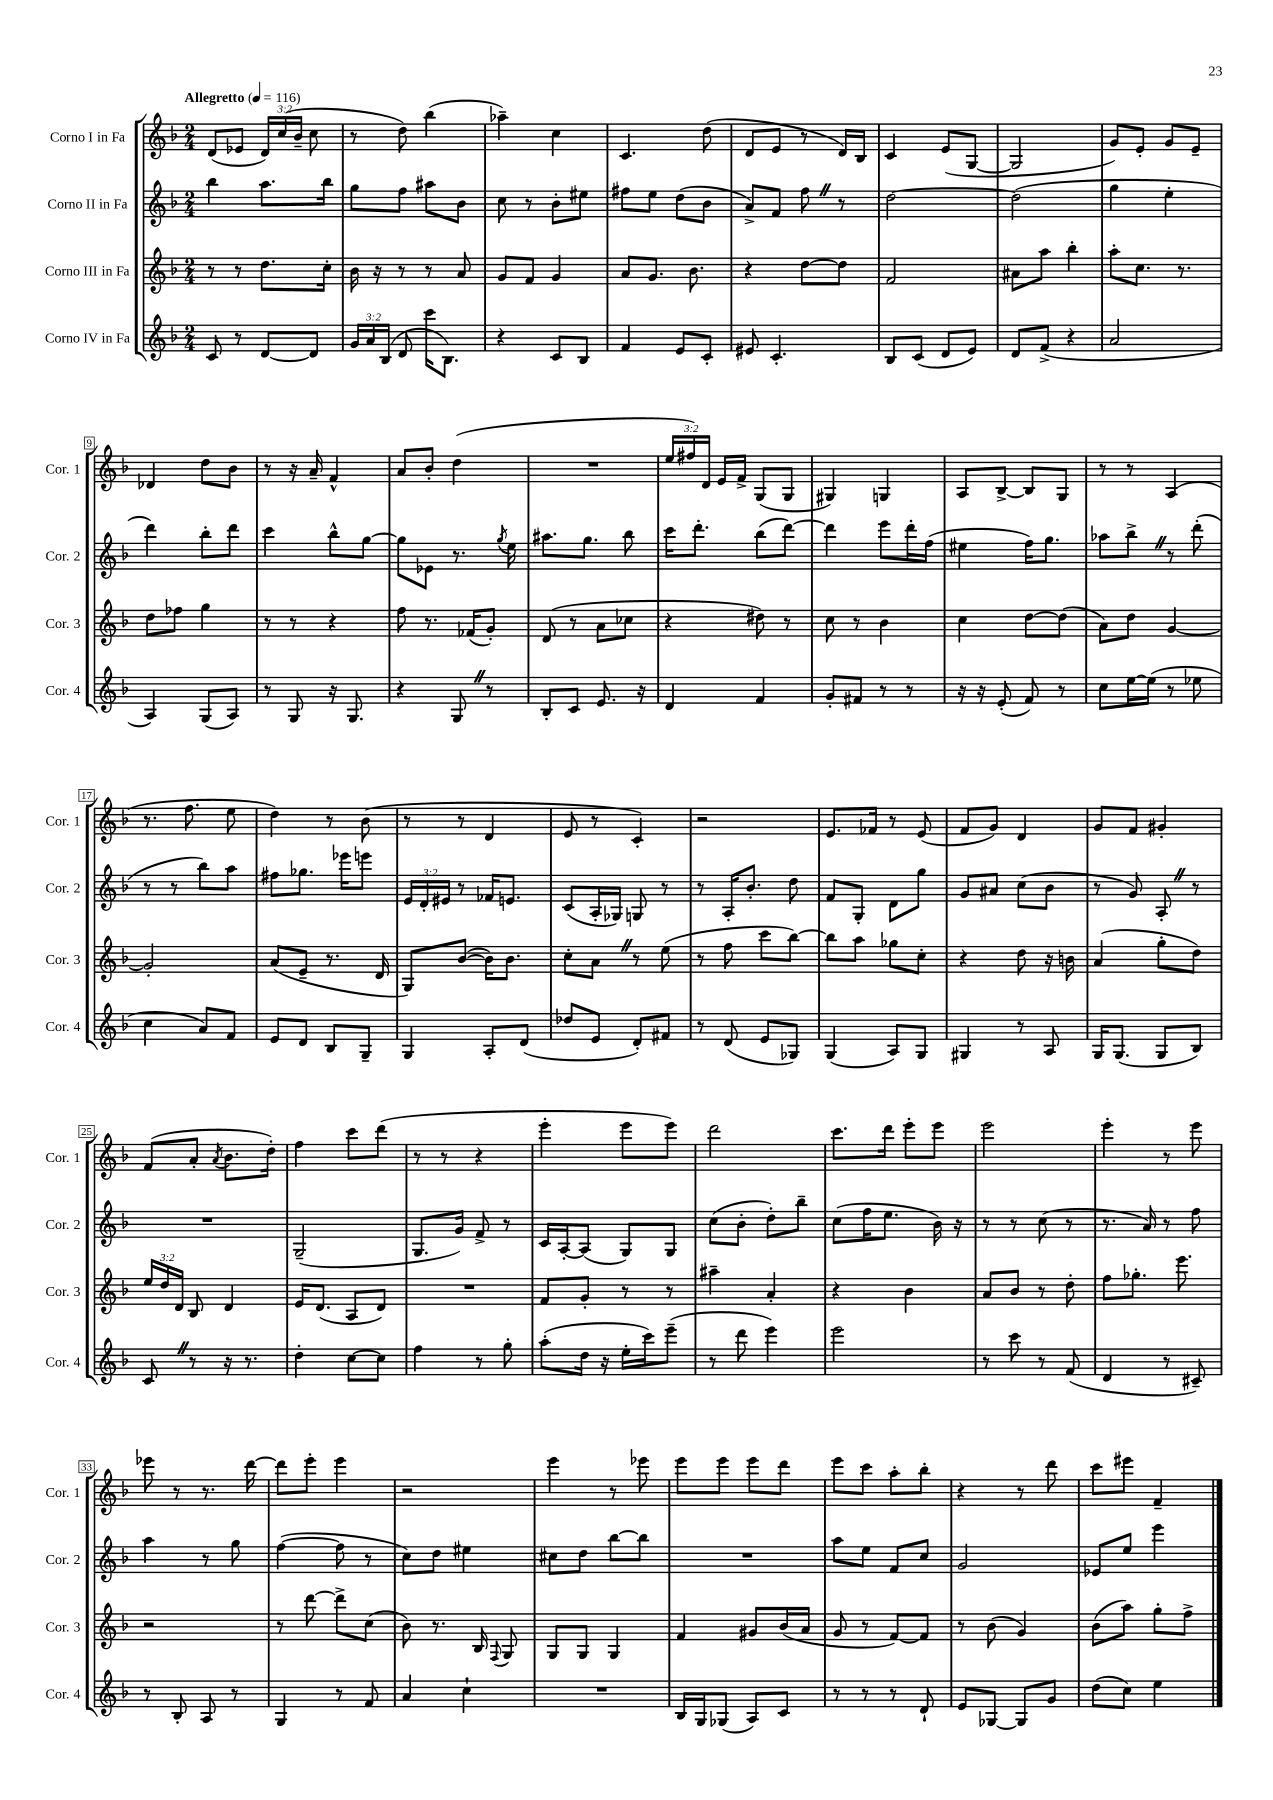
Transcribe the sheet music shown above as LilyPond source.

<<
\new StaffGroup <<
\new Staff = "s0" \with { instrumentName = "Corno I in Fa" shortInstrumentName = "Cor. 1" } {
    \clef treble \key f \major \numericTimeSignature \time 2/4 \override Staff.TupletNumber.text = #tuplet-number::calc-fraction-text \tempo "Allegretto" 4 = 116
    \autoBeamOff d'8[( ees'8] \tuplet 3/2 { d'16[) c''16( bes'16]-- } c''8 |
    r8 d''8) bes''4( |
    aes''4--) c''4 |
    c'4. d''8( |
    d'8[ e'8] r8 d'16[) bes16] |
    c'4 e'8[( g8]~ |
    g2 |
    g'8[) e'8]-. g'8[ e'8]-- |
    des'4 d''8[ bes'8] |
    r8 r16 a'16-- f'4-^ |
    a'8[ bes'8]-. d''4( |
    R2 |
    \tuplet 3/2 { e''16[ fis''16) d'16] } e'16[ f'16]-> g8[( g8] |
    gis4) g4 |
    a8[ bes8]~-> bes8[ g8] |
    r8 r8 a4( |
    r8. f''8. e''8 |
    d''4) r8 bes'8( |
    r8 r8 d'4 |
    e'8 r8 c'4-.) |
    r2 |
    e'8.[ fes'16] r8 e'8( |
    f'8[ g'8]) d'4 |
    g'8[ f'8] gis'4-. |
    f'8[( a'8]-. \acciaccatura { a'8 } bes'8.[ d''16]-.) |
    f''4 c'''8[ d'''8]( |
    r8 r8 r4 |
    e'''4-. e'''8[ e'''8]) |
    d'''2 |
    c'''8.[ d'''16] e'''8[-. e'''8] |
    e'''2 |
    e'''4-. r8 e'''8 |
    ees'''8 r8 r8. d'''16~ |
    d'''8[ e'''8]-. e'''4 |
    r2 |
    e'''4 r8 ees'''8 |
    e'''8[ e'''8] e'''8[ d'''8] |
    e'''8[ c'''8] a''8[-. bes''8]-. |
    r4 r8 d'''8 |
    c'''8[ eis'''8] f'4-- \bar "|." |
}
\new Staff = "s1" \with { instrumentName = "Corno II in Fa" shortInstrumentName = "Cor. 2" } {
    \clef treble \key f \major \numericTimeSignature \time 2/4 \override Staff.TupletNumber.text = #tuplet-number::calc-fraction-text
    \autoBeamOff bes''4 a''8.[ bes''16] |
    g''8[ f''8] ais''8[ bes'8] |
    c''8 r8 bes'8[-. eis''8] |
    fis''8[ e''8] d''8[( bes'8] |
    a'8[->) f'8] f''8 \once \override BreathingSign.text = \markup { \musicglyph "scripts.caesura.straight" } \breathe r8 |
    d''2~ |
    d''2( |
    g''4 e''4-. |
    d'''4) bes''8[-. d'''8] |
    c'''4 bes''8[-^ g''8]~ |
    g''8[ ees'8] r8. \acciaccatura { g''8 } e''16 |
    ais''8.[ g''8.] bes''8 |
    c'''16[ d'''8.]-. bes''8[( d'''8]~) |
    d'''4 e'''8[ d'''16-. f''16]( |
    eis''4 f''16[) g''8.] |
    aes''8[ bes''8]-> \once \override BreathingSign.text = \markup { \musicglyph "scripts.caesura.straight" } \breathe r8 d'''8-.( |
    r8 r8 bes''8[) a''8] |
    fis''8[ ges''8.] ees'''16[ e'''8] |
    \tuplet 3/2 { e'16[ d'16-. eis'16] } r8 fes'16[ e'8.] |
    c'8[( a16-. ges16]) g8 r8 |
    r8 a16[-. bes'8.]-. d''8 |
    f'8[ g8]-. d'8[ g''8] |
    g'8[ ais'8] c''8[( bes'8] |
    r8 g'8) a8-. \once \override BreathingSign.text = \markup { \musicglyph "scripts.caesura.straight" } \breathe r8 |
    R2 |
    g2--( |
    g8.[ g'16]) f'8-> r8 |
    c'16[ a16~-. a8]( g8[) g8] |
    c''8[( bes'8]-. d''8[-.) bes''8]-- |
    c''8[( f''16 e''8.] bes'16) r16 |
    r8 r8 c''8( r8 |
    r8. a'16) r8 f''8 |
    a''4 r8 g''8 |
    f''4~( f''8 r8 |
    c''8[) d''8] eis''4 |
    cis''8[ d''8] bes''8[~ bes''8] |
    R2 |
    a''8[ e''8] f'8[ c''8] |
    g'2 |
    ees'8[ e''8] e'''4 \bar "|." |
}
\new Staff = "s2" \with { instrumentName = "Corno III in Fa" shortInstrumentName = "Cor. 3" } {
    \clef treble \key f \major \numericTimeSignature \time 2/4 \override Staff.TupletNumber.text = #tuplet-number::calc-fraction-text
    \autoBeamOff r8 r8 d''8.[ c''16]-. |
    bes'16 r16 r8 r8 a'8 |
    g'8[ f'8] g'4 |
    a'8[ g'8.] bes'8. |
    r4 d''8[~ d''8] |
    f'2 |
    ais'8[ a''8] bes''4-. |
    a''8[-. c''8.] r8. |
    d''8[ fes''8] g''4 |
    r8 r8 r4 |
    f''8 r8. fes'16[( g'8]-.) |
    d'8( r8 a'8[ ces''8] |
    r4 dis''8) r8 |
    c''8 r8 bes'4 |
    c''4 d''8[~ d''8]( |
    a'8[) d''8] g'4~ |
    g'2-. |
    a'8[( e'8]-- r8. d'16 |
    g8[) bes'8]~( bes'16[) bes'8.] |
    c''8[-. a'8] \once \override BreathingSign.text = \markup { \musicglyph "scripts.caesura.straight" } \breathe r8 e''8( |
    r8 f''8 c'''8[ bes''8]~) |
    bes''8[ a''8] ges''8[ c''8]-. |
    r4 d''8 r16 b'16 |
    a'4( g''8[-. d''8]) |
    \tuplet 3/2 { e''16[ d''16 d'16] } bes8 d'4 |
    e'16[ d'8.]( a8[ d'8]) |
    R2 |
    f'8[ g'8]-. r8 r8 |
    ais''4-- a'4-. |
    r4 bes'4 |
    a'8[ bes'8] r8 d''8-. |
    f''8[ ges''8.]-. e'''8. |
    r2 |
    r8 d'''8~ d'''8[-> c''8]( |
    bes'8) r8. bes16 \appoggiatura { f8 } g8 |
    g8[ g8] g4 |
    f'4 gis'8[ bes'16( a'16] |
    g'8 r8 f'8[~) f'8] |
    r8 bes'8( g'4) |
    bes'8[( a''8]) g''8[-. f''8]-> \bar "|." |
}
\new Staff = "s3" \with { instrumentName = "Corno IV in Fa" shortInstrumentName = "Cor. 4" } {
    \clef treble \key f \major \numericTimeSignature \time 2/4 \override Staff.TupletNumber.text = #tuplet-number::calc-fraction-text
    \autoBeamOff c'8 r8 d'8[~ d'8] |
    \tuplet 3/2 { g'16[ a'16 bes16]( } d'8 c'''16[ bes8.]) |
    r4 c'8[ bes8] |
    f'4 e'8[ c'8]-. |
    eis'8 c'4.-. |
    bes8[ c'8]( d'8[ e'8]) |
    d'8[ f'8]->( r4 |
    a'2 |
    a4) g8[( a8]) |
    r8 g8 r16 g8. |
    r4 g8 \once \override BreathingSign.text = \markup { \musicglyph "scripts.caesura.straight" } \breathe r8 |
    bes8[-. c'8] e'8. r16 |
    d'4 f'4 |
    g'8[-. fis'8] r8 r8 |
    r16 r16 e'8-.( f'8) r8 |
    c''8[ e''16~ e''16]( r8 ees''8 |
    c''4 a'8[) f'8] |
    e'8[ d'8] bes8[ g8]-- |
    g4 a8[-. d'8]( |
    des''8[ e'8] d'8[-.) fis'8] |
    r8 d'8( e'8[ ges8]) |
    g4( a8[) g8] |
    gis4 r8 a8 |
    g16[ g8.]( g8[ bes8]) |
    c'8 \once \override BreathingSign.text = \markup { \musicglyph "scripts.caesura.straight" } \breathe r8 r16 r8. |
    d''4-. c''8[~ c''8] |
    f''4 r8 g''8-. |
    a''8[-.( d''16] r16 e''16[-. c'''16) e'''8]--( |
    r8 d'''8 e'''4) |
    e'''2 |
    r8 c'''8 r8 f'8( |
    d'4 r8 cis'8--) |
    r8 bes8-. a8 r8 |
    g4 r8 f'8 |
    a'4 c''4-! |
    R2 |
    bes16[ g16 ges8]( a8[) c'8] |
    r8 r8 r8 d'8-! |
    e'8[ ges8]~ ges8[ g'8] |
    d''8[( c''8]) e''4 \bar "|." |
}
>>
>>
\layout { \context { \Score \override BarNumber.stencil = #(make-stencil-boxer 0.1 0.3 ly:text-interface::print) } }
